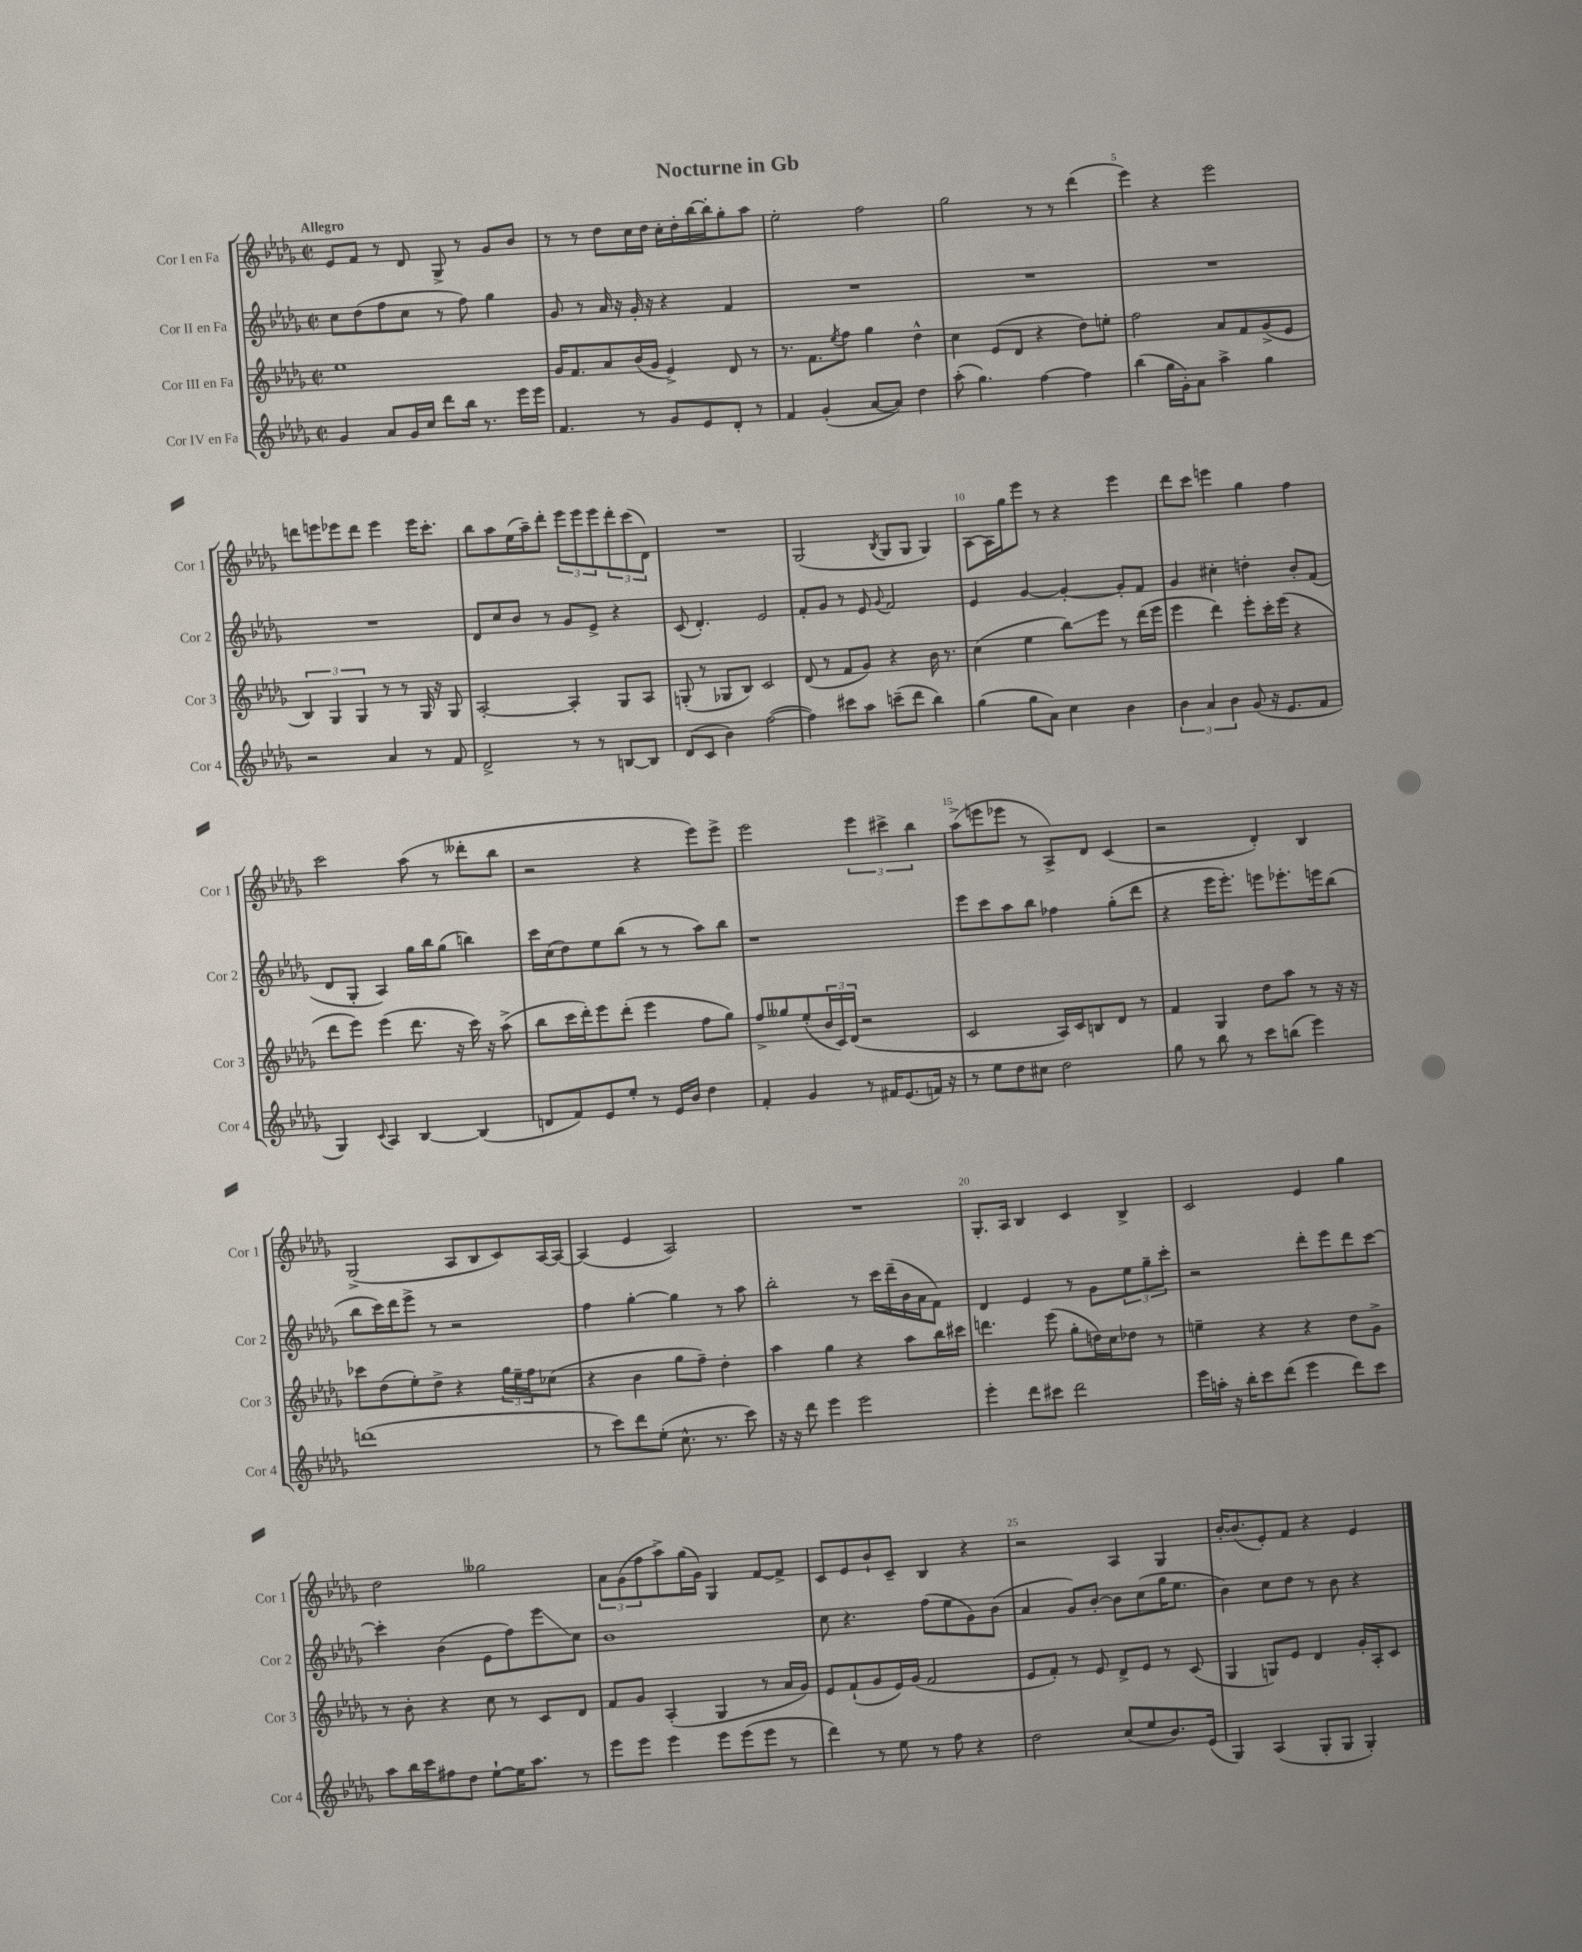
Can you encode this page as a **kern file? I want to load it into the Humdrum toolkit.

**kern	**kern	**kern	**kern
*staff4	*staff3	*staff2	*staff1
*clefG2	*clefG2	*clefG2	*clefG2
*k[b-e-a-d-g-]	*k[b-e-a-d-g-]	*k[b-e-a-d-g-]	*k[b-e-a-d-g-]
*M2/2	*M2/2	*M2/2	*M2/2
*met(c|)	*met(c|)	*met(c|)	*met(c|)
4g-/	1ee-	8cc\L	8e-/L
.	.	(8dd-\	8f/J
8a-/L	.	8ff\	8r
16g-/L	.	8cc\J	8d-/
16cc/JJ	.	.	.
8ddd-\L	.	8r	8G-^/
16bb-\Jk	.	8ff\)	8r
8.r	.	.	.
.	.	4gg-\	8g-/L
16eee-\LL	.	.	8b-/J
16eee-\JJ	.	.	.
=	=	=	=
4.f/	16g-/LK	8g-/	8r
.	8.f/	.	.
.	.	8r	8r
.	8a-/	16a-/	8dd-\L
.	.	16r	.
8r	(16b-/L	16g-'/	16cc\L
.	16g-/JJ	16r	16dd-\JJ
8g-/L	4e-^/)	4r	16cc'\LL
.	.	.	16dd-'\
8e-/	.	.	[16bb-\
.	.	.	16bb-'\]J
8d-'/J	8d-/	4f/	8gg-'\
8r	8r	.	8aa-\J
=	=	=	=
4f/	8.r	1r	2ee-'\
.	8.f\L	.	.
(4g-'/	.	.	.
.	8qee-/	.	.
.	8ff\J	.	.
[8a-/L	4gg-\	.	2ff\
8a-/]J)	.	.	.
4dd-\	4dd-^^\	.	.
=	=	=	=
(8aa-'\	4cc\	1r	2gg-\
4.gg-\)	.	.	.
.	(8e-/L	.	.
.	8d-/J	.	.
[4ff\	4r	.	8r
.	.	.	8r
4ff\]	8dd-\L)	.	(4ddd-\
.	8ee'\J	.	.
=	=	=	=
(4bb-\	2ff\	1r	4eee-\)
16gg-\LL	.	.	4r
16g-'\J)	.	.	.
8a-\J	.	.	.
4aa-^\	8a-/L	.	2eee-\
.	8f/	.	.
4gg-\	(8g-^/	.	.
.	8e-/J	.	.
=	=	=	=
2r	6B-/)	1r	8ddd\L
.	.	.	8eee\
.	6G-/	.	.
.	.	.	8eee-\
.	6G-/	.	.
.	.	.	8ddd\J
4a-/	8r	.	4eee-\
.	8r	.	.
8r	16G-/	.	16eee-\LK
.	16r	.	8.ccc'\J
8f/	8G-/	.	.
=	=	=	=
2d-^/	[2A-'/	8d-/L	8bb-\L
.	.	8cc/	8aa-\
.	.	8b-/J	(16ee-\L
.	.	.	16aa-~\J)
.	.	8r	8ddd-'\J
8r	4A-'/]	8g-/L	12eee-\L
.	.	.	12eee-\
8r	.	8e-^/J	.
.	.	.	12eee-\
[8B/L	8G-/L	4r	12ddd-'\
.	.	.	(12ccc\
8B/]J	8A-/J	.	.
.	.	.	12d-\J)
=	=	=	=
(8d-/L	(8G'/	(8c/	1r
8c/J	8r	4.d-'/)	.
4b-\)	8G-/L	.	.
.	8B-/J)	.	.
([2ff\	2c/	2e-/	.
=	=	=	=
4ff\])	(8d-/	8f'/L	(2G-/
.	8r	8g-/J	.
8ccc#\L	8f/L	8r	.
8aa-\J	8g-/J)	8e-/	.
.	.	8qqg-/	8qB-/
(8ccc~\L	4r	2f/	8G-/L
8ddd-\J	.	.	8G-/J
4bb-\)	16b-\	.	4G-/)
.	8.r	.	.
=	=	=	=
(4gg-\	(4cc\	4e-/	[8A-\L
.	.	.	16A-\]L
.	.	.	16gg-\J
8gg-\L	4ee-\	[4g-/	8eee-\J
8a-\J)	.	.	8r
4cc\	8bb-\L)	4g-'/_	4r
.	8eee-\J	.	.
4b-\	8r	8g-'/]L	4eee-\
.	(16ddd-\LL	8f/J	.
.	16eee-\JJ	.	.
=	=	=	=
6b-\	4eee-\	4g-/	8ddd-\L
.	.	.	8ccc\J
6a-/	.	.	.
.	4ddd-\)	4cc#'\	4eee\
6b-\	.	.	.
(8g-/	8eee-'\L	4dd'\	4gg-\
16r	16ccc'\L	.	.
8.e-/L	(16eee-\JJ	.	.
.	4r	8b-'/L	4ff\
8f/J	.	(8f/J	.
=	=	=	=
4G-/)	8ddd-\L	8d-/L	2ccc\
.	8eee-\J)	8G-'/J	.
8qqc/	.	.	.
4A-/	(4eee-\	4A-/)	.
[4B-/	8.ddd-\	16gg-\LL	(8aa-\
.	.	16bb-\J	.
.	.	(8gg-\J	8r
.	16r	.	.
(4B-/]	16ccc\)	4bb\)	8ddd--'\L
.	16r	.	.
.	(8aa-^\	.	8bb-\J
=	=	=	=
8d/L	8bb-\L	16ccc\LL	2r
.	.	(16cc\J	.
8f/)	16ccc\L	8dd-\)	.
.	16ddd-'\J)	.	.
8e-/	8eee-\	8ee-\	.
8ee-'/J	(8ddd-'\J	(8bb-\J	.
8r	4eee-\	8r	4r
16e-/LL	.	8r	.
16b-/JJ	.	.	.
4dd-\	8ff\L	8aa-\L)	8eee-\L)
.	8gg-\J)	8bb-\J	8eee-^\J
=	=	=	=
4f'/	8ff^/L	1r	2eee-\
.	8gg--/	.	.
4g-/	(8ee-'/	.	.
.	24b-/L	.	.
.	24c/)	.	.
.	(24d-/JJ	.	.
8r	2r	.	6eee-\
16f#/LK	.	.	.
.	.	.	6ccc#^\
(8.e-/	.	.	.
.	.	.	6bb-\
16f/Jk)	.	.	.
16r	.	.	.
=	=	=	=
8r	2c/	8eee-\L	(8aa-^\L
8ee-\L	.	8ccc\	8eee\
8dd-\	.	8aa-\	8eee-\J
8cc#\J	.	8bb-\J	8r
2dd-\	16A-/LL)	4ff-\	8A-^/L)
.	16c/J	.	.
.	8B/	.	8d-/J
.	8d-/J	(8gg-'\L	(4c/
.	8r	8ddd-\J	.
=	=	=	=
8gg-\	4f/	4r	2r
8r	.	.	.
8bb-\	4G-/	16eee-\LK	.
.	.	8.eee-'\J)	.
8r	.	.	.
8ccc\L	8dd-\L	8eee\L	4d-'/)
(8bb\J	8aa-\J	8.eee-'\	.
4eee-\)	8r	.	4B-/
.	.	16eee\k	.
.	16r	(8bb-\J	.
.	16r	.	.
=	=	=	=
(1ddd	8ccc-\L	8bb-\L	(2G-^/
.	(8dd-\	16ccc\L)	.
.	.	16ddd-\J	.
.	8ee-'\)	8eee-^\J	.
.	8dd-^\J	8r	.
.	4r	2r	8A-/L
.	.	.	8B-/
.	24gg-\LL	.	8c/)
.	24ee-~\	.	.
.	24ff\J	.	.
.	(8cc-\J	.	[16A-/L
.	.	.	16A-/_JJ
=	=	=	=
8r	4r	4ff\	(4A-/]
8ccc\L)	.	.	.
8ddd-\	4b-\	[4gg-'\	4e-/
(8ee-'\J	.	.	.
8.cc^^\	8gg-\L	4gg-\]	2A-/)
.	8ff~\J)	.	.
8.r	.	.	.
.	4dd-'\	8r	.
8ccc\)	.	8aa-\	.
=	=	=	=
16r	4aa-\	2bb-'\	1r
16r	.	.	.
8ddd-\	.	.	.
4eee-\	4gg-\	.	.
2eee-\	4r	8r	.
.	.	16ccc\LL	.
.	.	(16ddd-~\	.
.	8aa-\L	16b-\	.
.	.	16a-\J	.
.	16bb-\L	8f\J)	.
.	16ccc#\JJ	.	.
=	=	=	=
4eee-'\	4.ddd\	4d-/	8.G-'/L
.	.	.	16A-/Jk
8ddd-\L	.	4e-/	4B-/
8ccc#\J	(8eee-\	.	.
2ddd-\	8gg-'\L	8r	4c/
.	16dd\L)	8g-\L	.
.	16cc\J	.	.
.	8dd-\J	12ee-\	4B-^/
.	.	12gg-~\	.
.	8r	.	.
.	.	12ccc'\J	.
=	=	=	=
16eee-\LL	4ee~\	2r	2c/
16aa'\JJ	.	.	.
16r	.	.	.
16bb-'\LK	.	.	.
8ccc\	4r	.	.
(8ddd-\J	.	.	.
4eee-\	4r	8ddd-'\L	4e-/
.	.	8eee-\	.
8ddd-\L)	8dd-\L	8ddd-\	4gg-\
8ccc\J	8g-^\J	[8ccc\J	.
=	=	=	=
8aa-\L	8r	4ccc'\]	2dd-\
16bb-\L	8b-'\	.	.
16ccc\J	.	.	.
8ff#\	4r	(4b-\	.
8dd-\J	.	.	.
[8ee-`\L	8cc\	8e-\L	2gg--\
16ee-\]K	8r	8ff\)	.
8.aa-\J	.	.	.
.	8c/L	8eee-\	.
8r	8d-/J	8cc\J	.
=	=	=	=
8eee-\L	8f/L	1b-	12a-\L
.	.	.	(12g-\
8eee-\J	8g-/J	.	.
.	.	.	12ff\
4eee-\	(4A-'/	.	8aa-^\)
.	.	.	(16gg-\L
.	.	.	16g-\JJ)
8eee-\L	4G-/	.	4G-/
(8eee-\	.	.	.
8eee-\J	8r	.	[8f/L
8r	16a-/LL	.	8f^/]J
.	16g-/JJ)	.	.
=	=	=	=
4ddd-\)	8e-/L	8cc\	8c/L
.	(8f`/	4.r	8e-/
8r	8g-/	.	8b-`/
8ee-\	16e-/L)	.	8c~/J
.	(16g-/JJ	.	.
8r	2f/	(8ff\L	4B-/
8ff\	.	8ee-\	.
4r	.	8g-\)	4r
.	.	(8b-\J	.
=	=	=	=
2dd-\	8e-/L	4a-/	2r
.	8f'/J)	.	.
.	8r	8g-/L)	.
.	8e-/	[8b-'/J	.
(8cc/L	8d-^/L	8b-\]L	4A-/
8ee-/	8e-/J	(8cc\	.
8.b-/)	8r	16gg-\K	4G-/
.	.	8.ee-\J	.
.	(8c/	.	.
(16e-/Jk	.	.	.
=	=	=	=
4G-/)	4G-/	4b-\)	[16b-'/LK
.	.	.	(8.b-/]
(4A-/	8G/L)	8cc\L	8e-'/)
.	8e-/J	8dd-\J	8f/J
8G-'/L	4d-/	8r	4r
8G-/J	.	8b-\	.
4G-'/)	16g-'/LL	4r	4e-/
.	16A-'/J	.	.
.	8c/J	.	.
==	==	==	==
*-	*-	*-	*-
